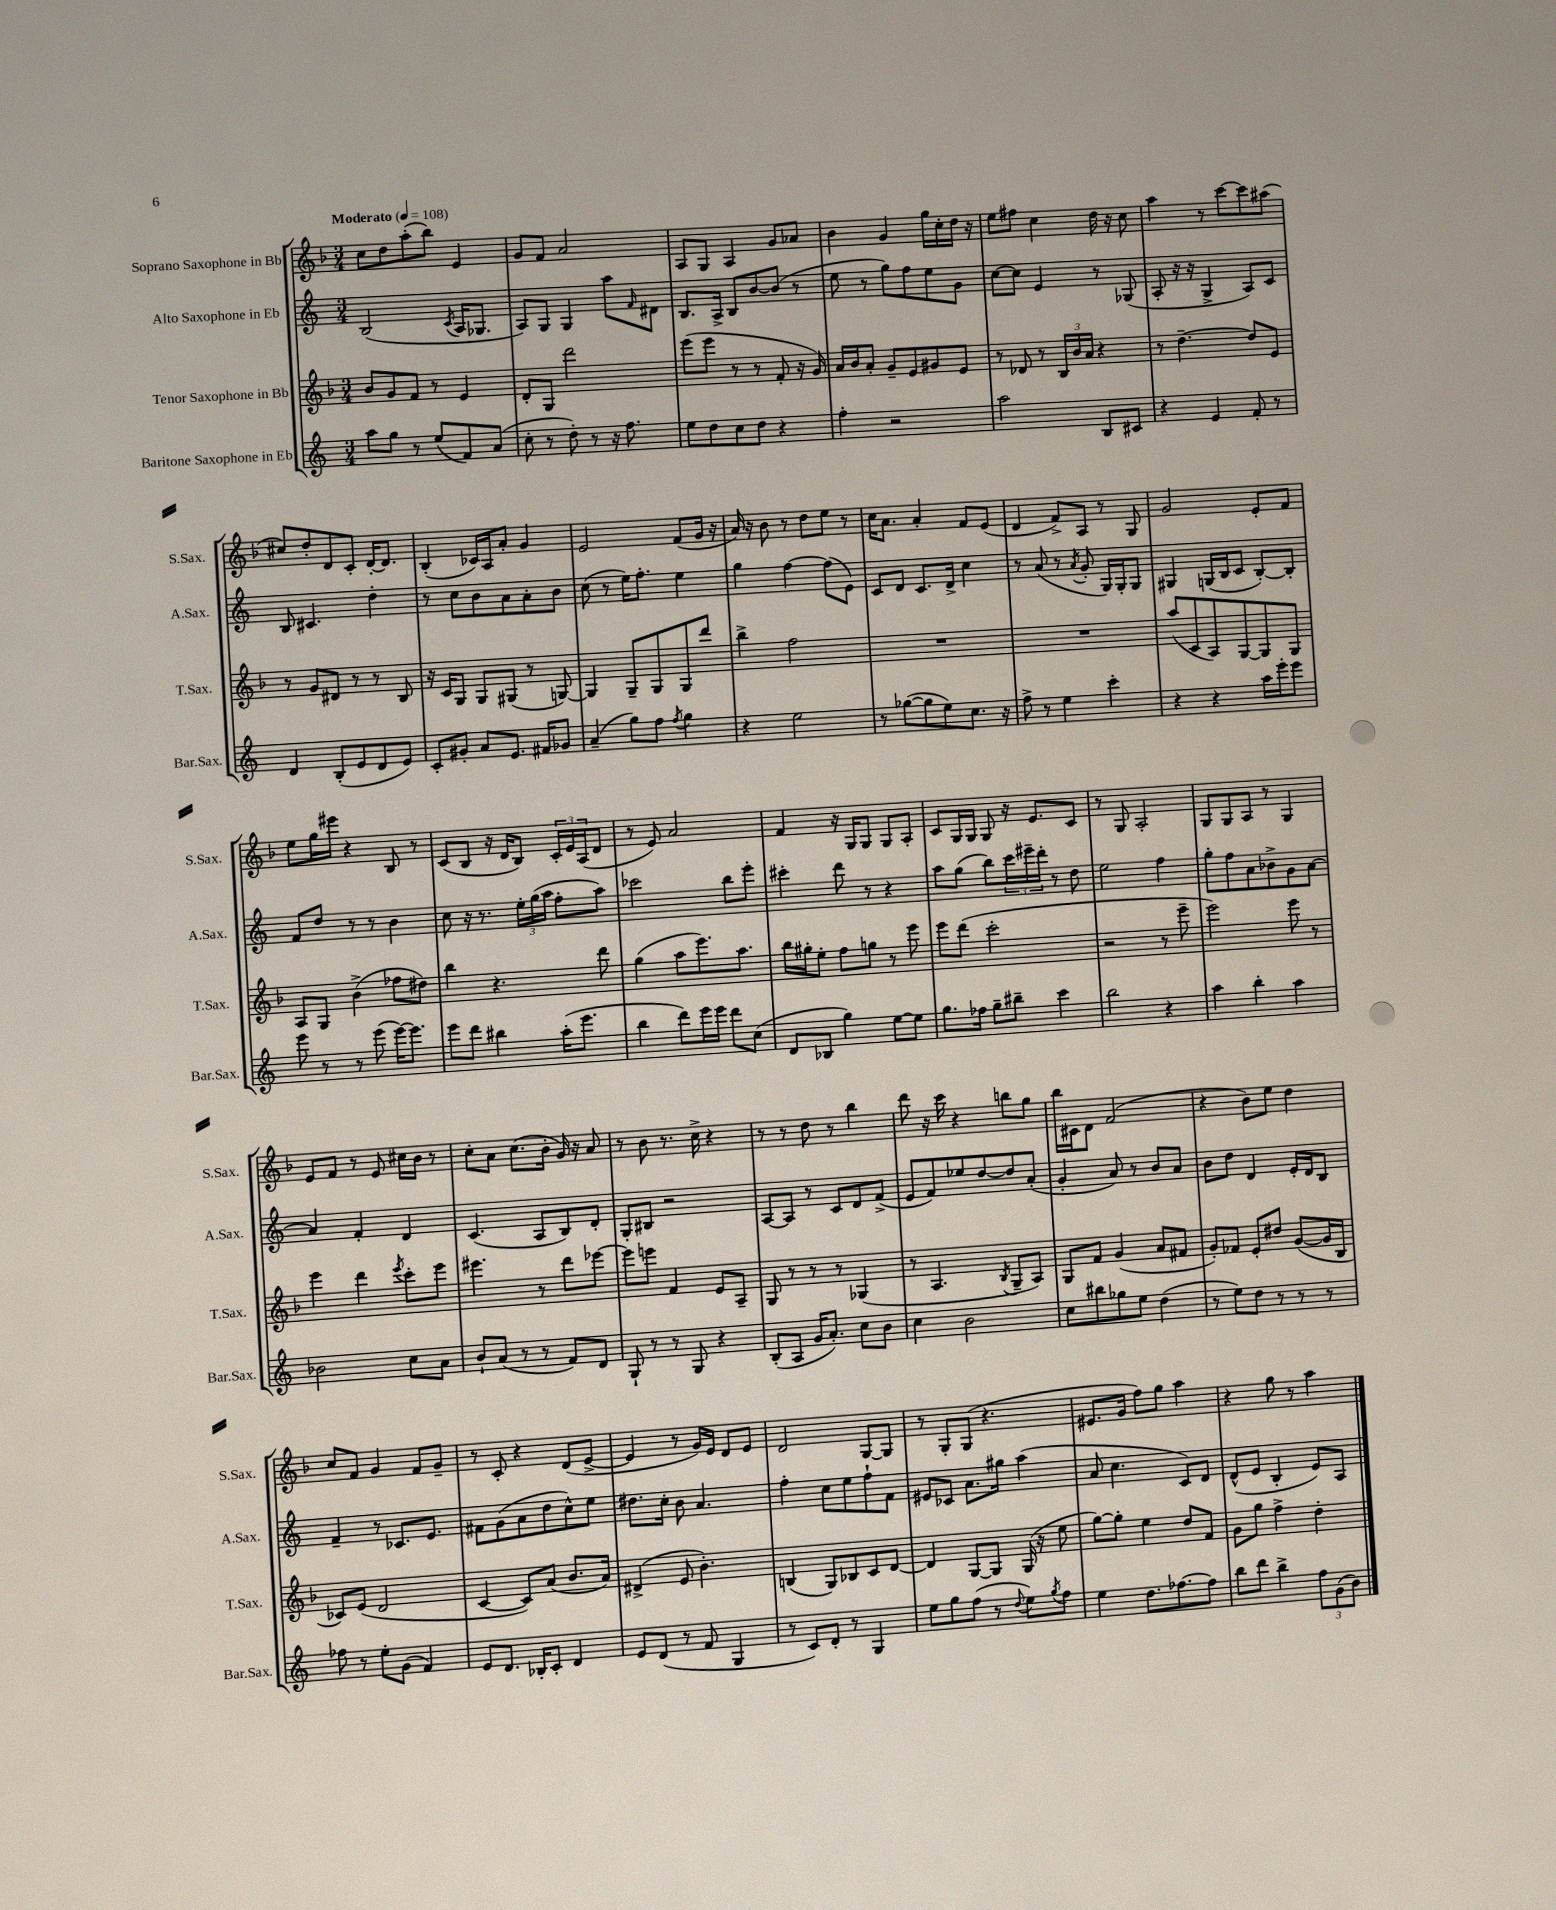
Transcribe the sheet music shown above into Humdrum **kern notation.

**kern	**kern	**kern	**kern
*staff4	*staff3	*staff2	*staff1
*clefG2	*clefG2	*clefG2	*clefG2
*k[]	*k[b-]	*k[]	*k[b-]
*M3/4	*M3/4	*M3/4	*M3/4
*MM108	*MM108	*MM108	*MM108
8aa	8b-	(2B	8cc
8gg	8g	.	8dd
8r	8f	.	(8aa'
(8ee	8r	.	8bb-)
.	.	8qc	.
8f)	4e	16A	4e
.	.	8.G-	.
(8a	.	.	.
=	=	=	=
8cc'	8d'	8A)	8g
8r	8G	8G	8f
8dd')	2ddd	4G	2a
8r	.	.	.
16r	.	8aa	.
8.ff	.	.	.
.	.	16qqf	.
.	.	8d#	.
=	=	=	=
8ee	(8eee	8.B	8A
8dd	8eee	.	8G
.	.	16A^	.
8cc	8r	8B	4A
8dd	8r	[8b	.
4r	8f'	(8b]	8g
.	16r	8r	8a-
.	16g)	.	.
=	=	=	=
4ff'	16a	8ee	4b-
.	16b-	.	.
.	8a'	8r	.
2r	8g~	8gg)	4g
.	8e	8ff	.
.	8g#	8ee	16gg
.	.	.	16cc'
.	8e	8g	16dd
.	.	.	16r
=	=	=	=
2aa	8r	[8cc	8ee
.	8d-	8cc]	8ff#
.	8r	4e	4cc
.	24B-	.	.
.	24b-	.	.
.	24a	.	.
8B	4r	8r	16dd
.	.	.	16r
8c#	.	(8G-	8cc
=	=	=	=
4r	8r	8A'	4aa
.	[4.dd~	16r	.
.	.	16r	.
4e	.	4G^	8r
.	.	.	[8ccc
8f'	8dd]	8A)	8ccc]
8r	8e	8c	(8aa#
=	=	=	=
4d	8r	8B	8cc#)
.	8g	4.c#	8dd'
(8B'	8d#	.	8d
8e	8r	.	8c'
8d	8r	4dd'	[16d'
.	.	.	8.d]
8e)	8B-	.	.
=	=	=	=
8c'	16r	8r	(4B-'
.	16c	.	.
8g#'	8G	8cc	.
8a	8G	8b	16c-)
.	.	.	16A
8.e	(8G#	8a	8a'
.	8r	8a'	4g
16f#	.	.	.
8g-	[8G)	8b	.
=	=	=	=
(4a~	4G]	(8cc	2e
.	.	8r	.
8gg)	8G~	16ee)	.
.	.	8.ff'	.
8ff	8G	.	.
8qff	.	.	.
4gg	8G	4ee	(8f
.	8ddd	.	16g
.	.	.	16r
=	=	=	=
4r	4bb-^	4gg	16a)
.	.	.	16r
.	.	.	8b-
2ee	2ff	[4ff	8r
.	.	.	8dd
.	.	(8ff]	8ee
.	.	8e)	8r
=	=	=	=
8r	2.r	8c	16cc
.	.	.	8.a
([8gg-	.	8d	.
8gg-]	.	8.c	4a'
8ee)	.	.	.
.	.	16d^	.
8.cc	.	4cc	8f
.	.	.	(8e
16r	.	.	.
=	=	=	=
8ff^	2.r	8r	4d
8r	.	(8a	.
4ee	.	8r	8f^)
.	.	8qa	.
.	.	8g'	8A
4ccc'	.	16G)	8r
.	.	16G'	.
.	.	8G	8G
=	=	=	=
4r	(8aa	4G#	2g
.	8c	.	.
4r	8A)	(16G	.
.	.	16B	.
.	[8G	8c	.
16aa	8G]	[8B')	8e'
16eee'	.	.	.
8eee	8G	8B']	8f
=	=	=	=
8eee	8A	8f	8ee
8r	8G	8dd	16gg
.	.	.	16eee#
8r	(4b-^	8r	4r
(8eee	.	8r	.
[16eee)	8ff-	4b	8B-
8.eee]	.	.	.
.	8dd#)	.	8r
=	=	=	=
8eee	4bb-	8cc	(8c
8ddd	.	16r	8B-
.	.	8.r	.
4bb#	4.r	.	16r
.	.	.	16d
.	.	24ee'	8B-)
.	.	(24gg	.
.	.	24aa	.
(16aa'	.	8ff'	24c'
.	.	.	24e
8.eee	.	.	.
.	.	.	(24A
.	8ddd	8aa)	8d
=	=	=	=
4bb	(4gg	2ccc-	8r
.	.	.	8e)
8ddd)	8aa	.	2a
16eee	8.eee)	.	.
16eee	.	.	.
8ddd	.	8bb	.
.	8.aa	.	.
(8cc	.	8eee'	.
=	=	=	=
8d	16bb-	4ccc#'	4f
.	16gg#'	.	.
8B-	8ee'	.	.
4gg)	8ff	8ddd	16r
.	.	.	16G
.	8gg	8r	8G
[8ee	8r	4r	8G
8ee]	8eee	.	8A'
=	=	=	=
8.gg	8eee	8aa	8c
.	(8ddd	(8gg	16G
16ff-	.	.	16G
8gg~	2ccc'	8bb)	8G
8bb#~	.	24ccc	16r
.	.	24eee#~	.
.	.	.	8.e
.	.	24ddd'	.
4ccc	.	8r	.
.	.	8dd	8c
=	=	=	=
2bb	2r	2ee	8r
.	.	.	8G
.	.	.	2A'
4r	8r	4ff	.
.	8eee~	.	.
=	=	=	=
4aa	2eee)	8gg'	8G
.	.	8ff	8G
4bb'	.	8a	8A
.	.	8b-^	8r
4aa	8eee	8g	4G
.	8r	[8a	.
=	=	=	=
2b-	4eee	4a]	8e
.	.	.	8f
.	4ddd	4f'	8r
.	.	.	8e
.	8qeee	.	.
8cc	8ccc'	4d	16cc#
.	.	.	16b-
8a	8eee	.	8r
=	=	=	=
8b`	4.eee#	(4.c	8cc'
(8a	.	.	8a
8r	.	.	(8.cc
8r	8r	8A	.
.	.	.	16b-'
8f)	8ddd	8B)	16g)
.	.	.	16r
8d	[8eee-	8d'	8a
=	=	=	=
8G`	8eee-]	8G'	8r
8r	8eee	8B#	8b-
8r	4f	2r	8.r
8G	.	.	.
.	.	.	16cc^
4r	8e	.	4r
.	8A~	.	.
=	=	=	=
(8B'	8G	[8A	8r
8A	8r	8A]	8r
16g	8r	8r	8dd
8.a')	.	.	.
.	8r	8c	8r
8cc	(4G-	8d	4bb-
8b	.	(8f^	.
=	=	=	=
4cc	8r	8e	8ddd
.	4.A	8f)	16r
.	.	.	16ccc
2b	.	8ee-	4r
.	.	[8dd	.
.	8qB-	.	.
.	8G~	8dd]	8bb
.	8A)	(8a'	8gg
=	=	=	=
8cc	8G	4g'	16bb-
.	.	.	16c#
8bb#	8f	.	8d
8gg-	(4g	8a)	(2f
8ee	.	8r	.
(4dd	8a	8b	.
.	8f#	8a	.
=	=	=	=
8r	8g')	8b	4r
8ee)	8f-	8dd	.
8dd	8e'	4d	8b-)
8r	8dd#	.	8ee
8r	([8g	16e'	4dd
.	.	16d	.
8r	16g]	8B	.
.	16B-	.	.
=	=	=	=
8ff-	8c-)	4f~	8cc
8r	(8e	.	8f
8ee'	2d	8r	4g
(8g	.	8.c-	.
4f)	.	.	8f
.	.	8.e	.
.	.	.	8g~
=	=	=	=
8e	[4c	8f#	8r
8.d	.	(8g	8c'
.	8c])	8a	4r
16B-'	.	.	.
8c'	(8a	8dd	.
4d	8.b-	8cc^^)	(8d
.	.	8ee	[8e^
.	16a)	.	.
=	=	=	=
8e	(4d#^	8.dd#	4e]
(8d	.	.	.
.	.	16cc'	.
8r	8e	8b	8r
8f	4.b-')	4.a	16g)
.	.	.	16e
4G	.	.	8d
.	.	.	8e
=	=	=	=
8r	(4B	4ff'	2d
8c)	.	.	.
8d'	8G)	8cc	.
8r	8B-	8ee	.
4G	8c	8ff`	[8G
.	[8d	8f	8G]
=	=	=	=
8ee	4d]	8e#	8r
8gg	.	8c-	8G'
(8ff	[8G	8.a	(8G
8r	8G]	.	4.r
.	.	16gg#	.
8qqdd	.	.	.
8ee)	(16G	(4aa	.
.	16r	.	.
8qgg	.	.	.
8ff	8ee	.	.
=	=	=	=
4ee	[8gg)	8a	8.e#
.	8gg']	4.cc	.
.	.	.	16g
8.dd	4ee	.	8ff)
.	.	.	8gg
[8.ff-	.	.	.
.	8dd	8c)	4aa
8ff-]	8f	8d	.
=	=	=	=
8bb	8g	(8d^^	4r
8ddd	8gg	8e	.
4bb^	4ff^	4B'	8gg
.	.	.	8r
12ff	4dd'	8e)	4aa
(12g	.	.	.
.	.	8A	.
12b)	.	.	.
==	==	==	==
*-	*-	*-	*-
